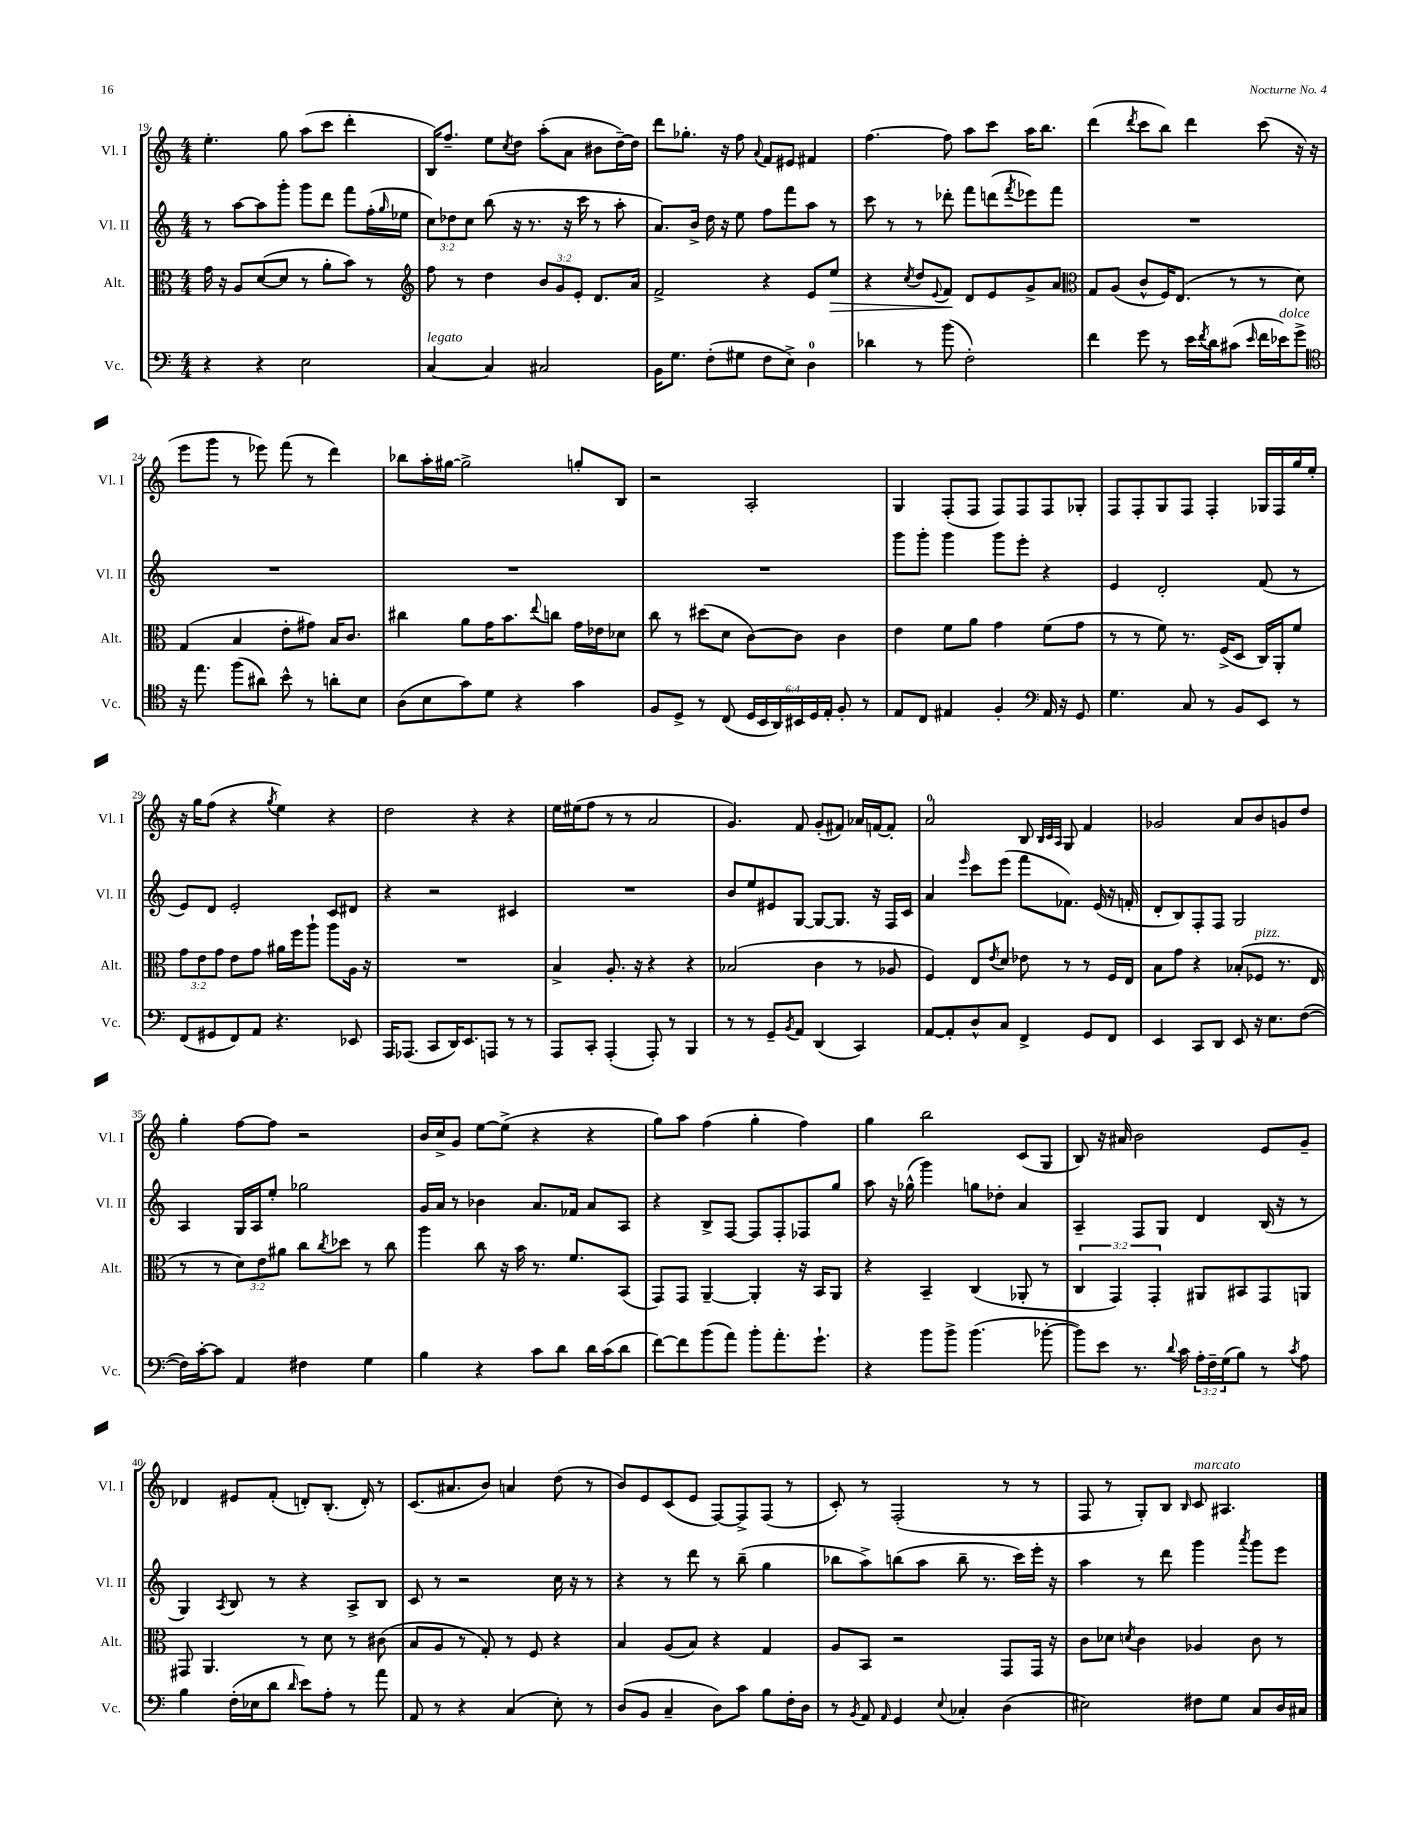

**kern	**kern	**dynam	**kern	**kern
*part4	*part3	*part3	*part2	*part1
*staff4	*staff3	*staff3	*staff2	*staff1
*I"Vc.	*I"Alt.	*	*I"Vl. II	*I"Vl. I
*I'Vc.	*I'Alt.	*	*I'Vl. II	*I'Vl. I
*clefF4	*clefC3	*	*clefG2	*clefG2
*k[]	*k[]	*	*k[]	*k[]
*M4/4	*M4/4	*	*M4/4	*M4/4
=19	=19	=19	=19	=19
4r	16g\	.	8r	4.ee'\
.	16r	.	.	.
.	8A/L	.	[8aa\L	.
4r	([8d/	.	8aa\]	.
.	8d/J]	.	8ggg'\J	8gg\
2E\	8r	.	8ggg\L	(8aa\L
.	8a'\L	.	8ddd\J	8ccc\J
.	8b\J)	.	8fff\L	4ddd'\
.	8r	.	(16ff'\L	.
.	.	.	16qqgg/	.
.	.	.	16ee-X\JJ	.
=20	=20	=20	=20	=20
*	*clefG2	*	*	*
!LO:TX:a:i:t=legato	!	!	!	!
[4C/	8ff\	.	12cc\L)	16B/KL)
.	.	.	.	8.ff~/J
.	.	.	12dd-X\	.
.	8r	.	.	.
.	.	.	12cc\J	.
4C/]	4dd\	.	(8bb\	8ee\L
.	.	.	.	8qcc/
.	.	.	16r	8dd\J
.	.	.	8.r	.
2C#X/	12b/L	.	.	(8aa'\L
.	12g/	.	.	.
.	.	.	16r	8a\J
.	12e'/J	.	.	.
.	.	.	16ccc\	.
.	8.d/L	.	8r	8b#X\L
.	.	.	8aa'\	[16dd~\L)
.	16a/Jk	.	.	16dd\JJ]
=21	=21	=21	=21	=21
16BB\KL	2f^/	.	8.a/L)	8ddd\L
8.G\J	.	.	.	.
.	.	.	.	8.gg-X'\J
.	.	.	16b^/Jk	.
(8F'\L	.	.	16dd\	.
.	.	.	16r	16r
8G#X\J	.	.	8ee\	8ff\
.	.	.	.	8qqa/
8F\L	4r	.	8ff\L	8f/L
8E^\J)	.	.	8fff\	8e#X/J
4D\	8e/L	.	8aa\J	4f#X/
!	!	!LO:HP:b	!	!
.	8ee/J	>	8r	.
=22	=22	=22	=22	=22
4d-X\	4r	.	8ccc\	[4.ff\
.	.	.	8r	.
.	8qcc/	.	.	.
8r	8dd/L	.	8r	.
.	8qqe/	.	.	.
(8b\	8f/J	.	8ddd-X'\	8ff\]
2F'\)	8d/L	]	8fff\L	8aa\L
.	8e/	.	(8dddn\	8ccc\J
.	.	.	8qfff/	.
.	8g^/	.	8eee-X\)	16aa\KL
.	.	.	.	8.bb\J
.	8a/J	.	8fff\J	.
=23	=23	=23	=23	=23
*	*clefC3	*	*	*
4f\	8G/L	.	1r	(4ddd\
.	(8A/J	.	.	.
.	.	.	.	8qddd/
8g\	8c^^/L	.	.	8ccc\L
8r	16F/K)	.	.	8bb\J)
.	(8.E/J	.	.	.
16e\LL	.	.	.	4ddd\
8qf/	.	.	.	.
16d\J	.	.	.	.
(8c#X\J	8r	.	.	.
16qqe/	.	.	.	.
16f\LL	8r	.	.	(8ccc\
!LO:TX:a:i:t=dolce	!	!	!	!
16e-X\J)	.	.	.	.
8g^\J	8d\)	.	.	16r
.	.	.	.	16r
!!LO:LB:g=z
=24	=24	=24	=24	=24
*clefC4	*	*	*	*
16r	(4G/	.	1r	8eee\L
8.ee\	.	.	.	.
.	.	.	.	8ggg\J
(8ff\L	4B/	.	.	8r
8a#X\J)	.	.	.	8eee-X\)
8b^^\	8e'\L	.	.	(8fff\
8r	8g#X\J)	.	.	8r
8an'\L	16B/KL	.	.	4ddd\)
.	8.c/J	.	.	.
8B\J	.	.	.	.
=25	=25	=25	=25	=25
(8A\L	4cc#X\	.	1r	8bb-X\L
8B\	.	.	.	16aa'\L
.	.	.	.	[16gg#X\JJ
8g\)	8a\L	.	.	2gg#^\]
8d\J	16g\K	.	.	.
.	8.b\	.	.	.
4r	.	.	.	.
.	8qqee/	.	.	.
.	8ccn\J	.	.	.
4g\	16g\LL	.	.	8ggn'/L
.	16e-X\J	.	.	.
.	8d-X\J	.	.	8B/J
=26	=26	=26	=26	=26
8F/L	8cc\	.	1r	2r
8D^/J	8r	.	.	.
8r	(8dd#X\L	.	.	.
(8C/	8d\J	.	.	.
24D/LL	[8c\L)	.	.	2A'/
24BB/	.	.	.	.
24AA/)	.	.	.	.
24BB#X/	8c\J]	.	.	.
24D/	.	.	.	.
24E'/JJ	.	.	.	.
8F'/	4c\	.	.	.
8r	.	.	.	.
=27	=27	=27	=27	=27
8E/L	4e\	.	8ggg\L	4G/
8C/J	.	.	8ggg'\J	.
4E#X/	8f\L	.	4ggg\	(8F'/L
.	8a\J	.	.	8F/J
4F'/	4g\	.	8ggg\L	8F/L)
.	.	.	8eee'\J	8F/
*clefF4	*	*	*	*
16AA/	(8f\L	.	4r	8F/
16r	.	.	.	.
8GG/	8g\J	.	.	8G-X'/J
=28	=28	=28	=28	=28
4.G\	8r	.	4e/	8F/L
.	8r	.	.	8F'/
.	8f\)	.	2d'/	8G/
8C/	8.r	.	.	8F/J
8r	.	.	.	4F'/
.	(16F^/KL	.	.	.
8BB/L	8D/J	.	.	.
8EE/J	16C/LL)	.	(8f/	16G-X/LL
.	16AA'/J	.	.	16F/
8r	8f/J	.	8r	16gg/
.	.	.	.	16ee'/JJ
!!LO:LB:g=z
=29	=29	=29	=29	=29
(8FF/L	12g\L	.	8e/L)	16r
.	.	.	.	16gg\KL
.	12e\	.	.	.
8GG#X/	.	.	8d/J	(8ff\J
.	12g\J	.	.	.
8FF/)	8e\L	.	2e'/	4r
8AA/J	8g\J	.	.	.
.	.	.	.	8qgg/
4.r	16a#X\LL	.	.	4ee\)
.	16ff\J	.	.	.
.	8aa`\J	.	.	.
.	8aa\L	.	8c/L	4r
8EE-X/	16A\Jk	.	8d#X/J	.
.	16r	.	.	.
=30	=30	=30	=30	=30
16AAA/KL	1r	.	4r	2dd\
(8.AAA-X/J	.	.	.	.
8CC/L	.	.	2r	.
16DD/K)	.	.	.	.
8.EE/	.	.	.	.
.	.	.	.	4r
8AAAn/J	.	.	.	.
8r	.	.	4c#X/	4r
8r	.	.	.	.
=31	=31	=31	=31	=31
8AAA/L	4B^/	.	1r	16ee\LL
.	.	.	.	(16ee#X\J
8CC'/J	.	.	.	8ff\J
(4AAA'/	8.A'/	.	.	8r
.	.	.	.	8r
.	16r	.	.	.
8AAA'/)	4r	.	.	2a/
8r	.	.	.	.
4BBB/	4r	.	.	.
=32	=32	=32	=32	=32
8r	(2B-X/	.	8b/L	4.g/)
8r	.	.	8ee/	.
8GG~/L	.	.	8e#X/	.
8qBB/	.	.	.	.
8AA/J	.	.	[8G/J	8f/
(4DD/	4c\	.	8G/L_	(8g'/L
.	.	.	8.G/J]	8f#X/J)
4CC/)	8r	.	.	16a-X/LL
.	.	.	16r	[16fn/J
.	8A-X/	.	16F/LL	8f'/J]
.	.	.	16c/JJ	.
=33	=33	=33	=33	=33
[8AA/L	4F/)	.	4a/	2a/
8AA'/]	.	.	.	.
.	.	.	16qqeee/	.
8D^^/	8E/L	.	8ccc\L	.
.	8qe/	.	.	.
8C/J	8d/J	.	(8eee\J	.
4FF^/	8e-X\	.	8fff\L	8B/
.	.	.	.	32qqB/LLL
.	.	.	.	32qqc/
.	.	.	.	32qqA/JJJ
.	8r	.	8.f-X\J)	8G/
8GG/L	8r	.	.	4f/
.	.	.	(16e/	.
8FF/J	16F/LL	.	16r	.
.	16E/JJ	.	16fn'/	.
=34	=34	=34	=34	=34
4EE/	8B\L	.	8d'/L	2g-X/
.	8g\J	.	8B/)	.
8CC/L	4r	.	8F'/	.
8DD/J	.	.	8F/J	.
8EE/	(8B-X'/L	.	2G/	8a/L
!	!LO:TX:a:i:t=pizz.	!	!	!
16r	8F-X/J	.	.	8b/
8.E\L	.	.	.	.
.	8.r	.	.	8gn/
([8F\J	.	.	.	8dd/J
.	16E/	.	.	.
!!LO:LB:g=z
=35	=35	=35	=35	=35
16F\LL])	8r	.	4A/	4gg'\
[16c'\J	.	.	.	.
8c\J]	8r	.	.	.
4AA/	12d\L)	.	16G/LL	[8ff\L
.	.	.	16A/J	.
.	12e\	.	.	.
.	.	.	8ee'/J	8ff\J]
.	12a#X\J	.	.	.
4F#X\	8cc\L	.	2gg-X\	2r
.	8qcc/	.	.	.
.	8dd-X\J	.	.	.
4G\	8r	.	.	.
.	8cc\	.	.	.
=36	=36	=36	=36	=36
4B\	4aa\	.	16g/LL	16b/LL
.	.	.	16a/JJ	16cc^/J
.	.	.	8r	8g/J
4r	8cc\	.	4b-X\	[8ee\L
.	16r	.	.	(8ee^\J]
.	16b\	.	.	.
8c\L	8.r	.	8.a/L	4r
8d\J	.	.	.	.
.	8.f/L	.	16f-X/Jk	.
16d\LL	.	.	8a/L	4r
(16c\J	.	.	.	.
8d\J	(8BB/J	.	8A/J	.
=37	=37	=37	=37	=37
[8f\L)	8GG/L)	.	4r	8gg\L)
8f\]	8GG/J	.	.	8aa\J
(8b\	[4AA~/	.	8B^/L	(4ff\
8a\J)	.	.	[8F/J	.
8b'\L	4AA'/]	.	8F/L]	4gg'\
8.a'\	.	.	8F'/	.
.	16r	.	8F-X/	4ff\)
8.g`\J	16BB/KL	.	.	.
.	8AA/J	.	8gg/J	.
=38	=38	=38	=38	=38
4r	4r	.	8aa\	4gg\
.	.	.	16r	.
.	.	.	(16gg-X^^\	.
8b\L	4BB~/	.	4ggg\)	2bb\
8b^\J	.	.	.	.
(4.b\	(4C/	.	8ggn\L	.
.	.	.	8dd-X'\J	.
.	8AA-X'/	.	4a/	(8c/L
[8b-X'\	8r	.	.	8G/J
=39	=39	=39	=39	=39
8b-\L])	6C/	.	4A~/	8B/)
8e\J	.	.	.	16r
.	6GG/)	.	.	.
.	.	.	.	16a#X/
8.r	.	.	8F/L	2b\
.	6GG'/	.	.	.
.	.	.	8G/J	.
8qqd/	.	.	.	.
16c\	.	.	.	.
24A'\LL	8AA#X/L	.	4d/	.
24F~\	.	.	.	.
(24G\J	.	.	.	.
8B\J)	8BB#X/	.	.	.
8r	8GG/	.	(16B/	8e/L
.	.	.	16r	.
8qc/	.	.	.	.
8A\	8AAn/J	.	8r	8g~/J
!!LO:LB:g=z
=40	=40	=40	=40	=40
4B\	8GG#X/	.	4G/)	4d-X/
.	4.AA/	.	.	.
.	.	.	8qA/	.
(16F'\LL	.	.	8B/	8e#X/L
16E-X\J	.	.	.	.
8d\J	.	.	8r	(8f'/J
16qqd/	.	.	.	.
8e\L)	8r	.	4r	8dn'/L)
8A'\J	8d\	.	.	(8.B'/J
8r	8r	.	8A^/L	.
.	.	.	.	16d'/)
8a\	(8c#X\	.	8B/J	8r
=41	=41	=41	=41	=41
8AA/	8B/L	.	8c/	(8.c/L
8r	8A/J	.	8r	.
.	.	.	.	8.a#X/
4r	8r	.	2r	.
.	8G'/)	.	.	8b/J)
(4C/	8r	.	.	4an/
.	8F/	.	.	.
8E'\)	4r	.	16cc\	(8dd\
.	.	.	16r	.
8r	.	.	8r	8r
=42	=42	=42	=42	=42
(8D/L	4B/	.	4r	8b/L)
8BB/J	.	.	.	8e/
4C~/	(8A/L	.	8r	(8c/
.	8B/J)	.	8ddd\	8e/J
8D\L)	4r	.	8r	[8F/L)
8c\J	.	.	(8bb~\	8F^/]
8B\L	4G/	.	4gg\	(8F/J
16F'\L	.	.	.	8r
16D\JJ	.	.	.	.
=43	=43	=43	=43	=43
8r	8A/L	.	8bb-X\L	8c'/)
8qBB/	.	.	.	.
8AA/	8BB/J	.	8aa^\)	8r
16qqAA/	.	.	.	.
4GG/	2r	.	(8bbn\	(2F'/
.	.	.	8aa\J	.
8qqE/	.	.	.	.
4C-X'/	.	.	8bb~\	.
.	.	.	8.r	.
(4D\	8GG/L	.	.	8r
.	.	.	16ccc\LL)	.
.	16GG/Jk	.	16eee'\JJ	8r
.	16r	.	16r	.
=44	=44	=44	=44	=44
2E#X\)	8c\L	.	4aa\	8F/
.	8d-X\J	.	.	8r
.	8qdn/	.	.	.
.	4c\	.	8r	8G'/L)
.	.	.	8ddd\	8B/J
.	.	.	.	16qqB/
!	!	!	!	!LO:TX:a:i:t=marcato
8F#X\L	4A-X/	.	4ggg\	8c/
8G\J	.	.	.	4.A#X/
.	.	.	8qaaa/	.
8C/L	8c\	.	8ggg\L	.
16D/L	8r	.	8eee\J	.
16C#X/JJ	.	.	.	.
==	==	==	==	==
*-	*-	*-	*-	*-
